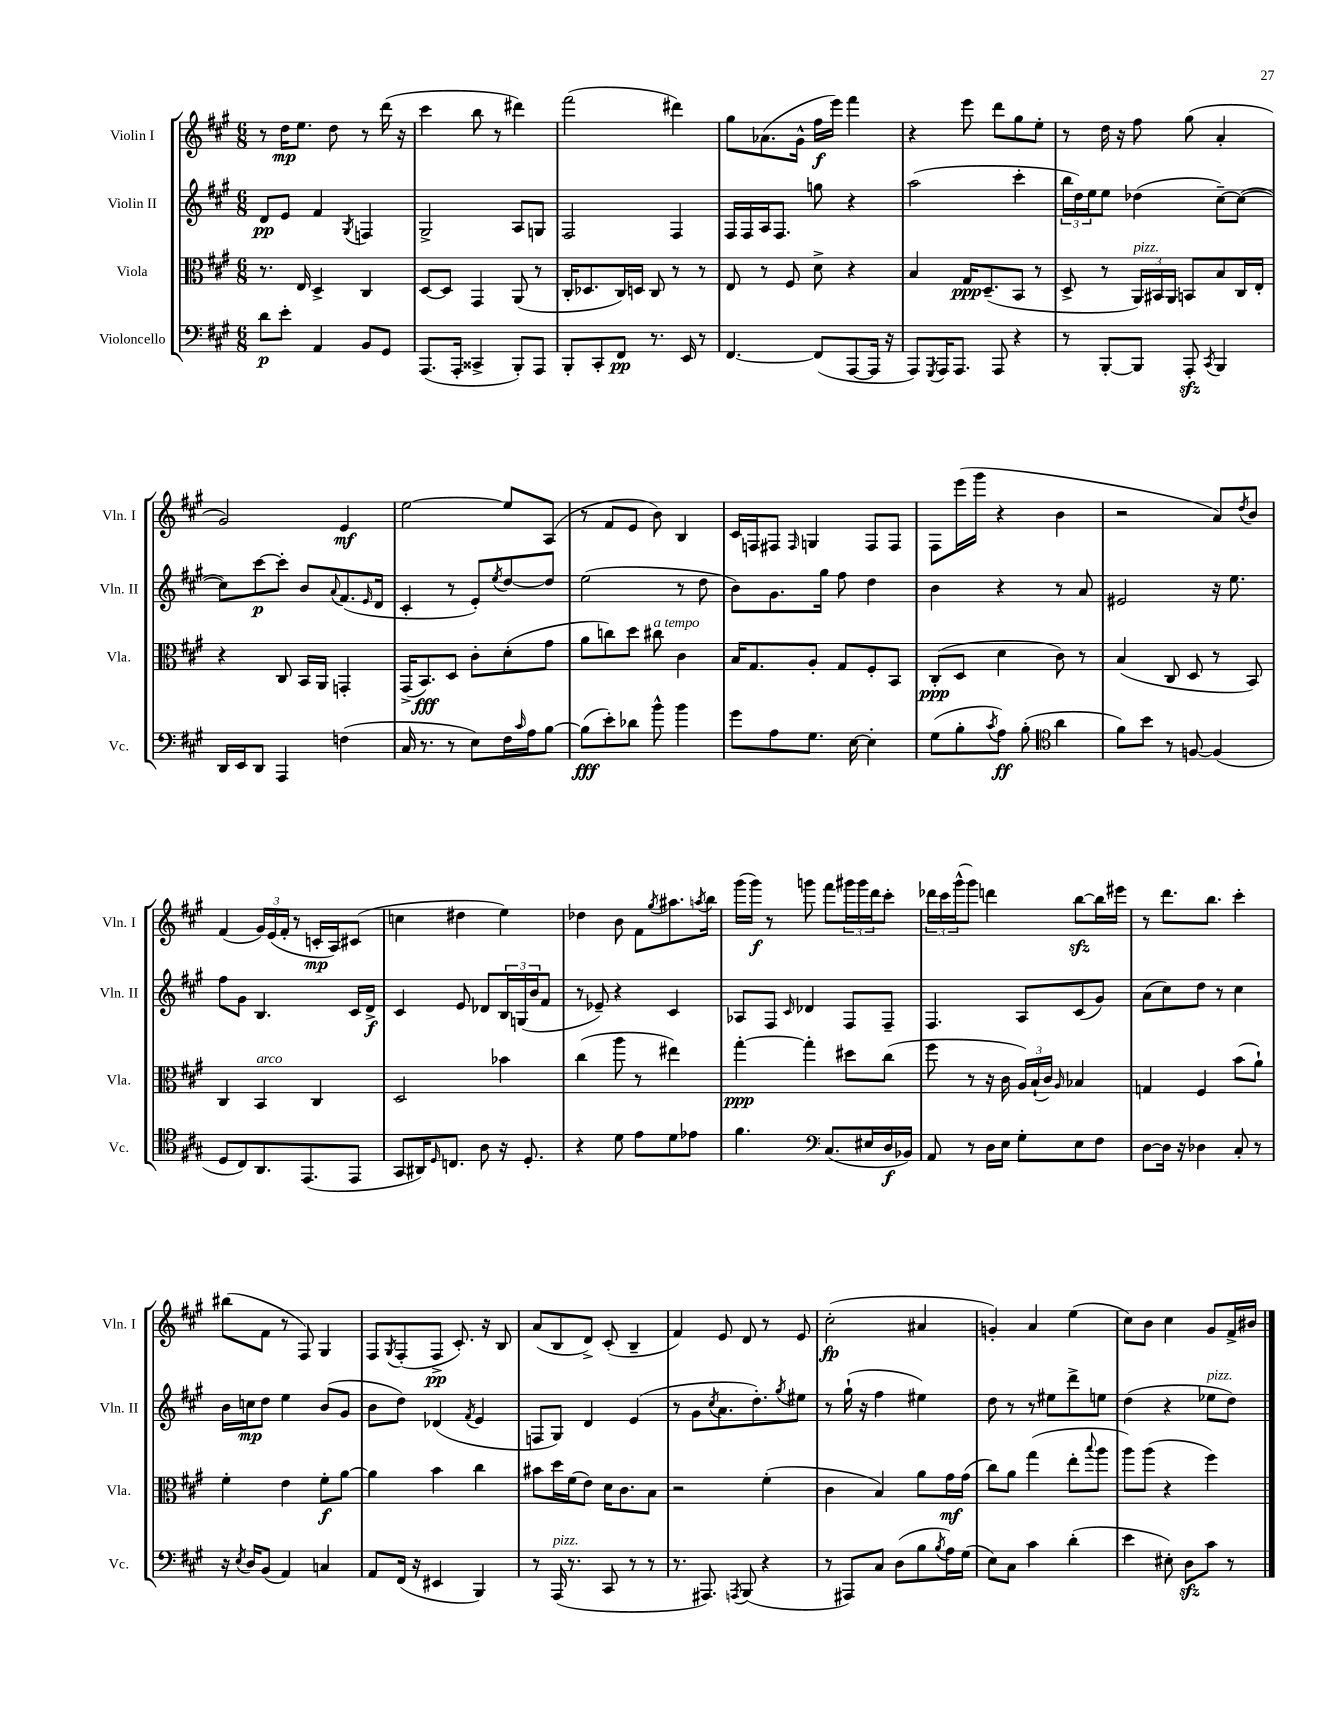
<<
\new StaffGroup <<
\new Staff = "s0" \with { instrumentName = "Violin I" shortInstrumentName = "Vln. I" } {
    \clef treble \key a \major \numericTimeSignature \time 6/8
    r8 d''16\mp e''8. d''8 r8 d'''16( r16 |
    cis'''4 b''8 r8 dis'''4) |
    fis'''2( dis'''4) |
    gis''8 aes'8.( gis'16-^ fis''16\f e'''16) fis'''4 |
    r4 e'''8 d'''8 gis''8 e''8-. |
    r8 d''16 r16 fis''8 gis''8( a'4-. |
    gis'2) e'4\mf |
    e''2~ e''8 a8( |
    r8 fis'8 e'8 b'8) b4 |
    cis'16 f16 fis8 \grace { fis16 } g4 fis8 fis8 |
    fis8 e'''16( gis'''16 r4 b'4 |
    r2 a'8) \acciaccatura { d''8 } b'8 |
    fis'4( \tuplet 3/2 { gis'16) e'16( fis'16-. } r8 c'16-.\mp a16) cis'8( |
    c''4 dis''4 e''4) |
    des''4 b'8 fis'8 \acciaccatura { gis''8 } ais''8. \acciaccatura { a''8 } b''16 |
    gis'''16( gis'''16\f) r8 g'''8 fis'''8 \tuplet 3/2 { gis'''16 gis'''16 d'''16 } cis'''8-. |
    \tuplet 3/2 { des'''16 cis'''16 gis'''16-^( } gis'''8) d'''4 b''8~\sfz b''16 eis'''16 |
    r8 d'''8. b''8. cis'''4-. |
    bis''8( fis'8 r8 fis8) gis4 |
    fis8 \acciaccatura { gis8 } fis8-.( fis8->\pp cis'8.-.) r16 b8 |
    a'8( b8 d'8->) cis'8-.( b4-- |
    fis'4) e'8 d'8 r8 e'8 |
    cis''2-.\fp( ais'4 |
    g'4-.) a'4 e''4( |
    cis''8) b'8 cis''4 gis'8 fis'16-> bis'16 \bar "|." |
}
\new Staff = "s1" \with { instrumentName = "Violin II" shortInstrumentName = "Vln. II" } {
    \clef treble \key a \major \numericTimeSignature \time 6/8
    d'8\pp e'8 fis'4 \acciaccatura { gis8 } f4 |
    gis2-> a8 g8 |
    fis2 fis4 |
    fis16 fis16 a16 fis8. g''8 r4 |
    a''2( cis'''4-. |
    \tuplet 3/2 { b''16 d''16) e''16 } e''8 des''4( cis''8~--) cis''8~( |
    cis''8) cis'''8~\p cis'''8-. b'8 \appoggiatura { a'8 } fis'8.( \grace { e'16 } d'16 |
    cis'4-. r8 e'8-.) \acciaccatura { e''8 } d''8~ d''8 |
    e''2( r8 d''8 |
    b'8) gis'8. gis''16 fis''8 d''4 |
    b'4 r4 r8 a'8 |
    eis'2 r16 e''8. |
    fis''8 gis'8 b4. cis'16 d'16->\f |
    cis'4 e'8 des'8 \tuplet 3/2 { b16 g16( b'16 } fis'8 |
    r8 ees'8--) r4 cis'4 |
    aes8 fis8 \grace { cis'16 } des'4 fis8 fis8-- |
    fis4. a8 cis'8( gis'8) |
    a'8( cis''8) d''8 r8 cis''4 |
    b'16 c''16\mp d''8 e''4 b'8( gis'8 |
    b'8 d''8) des'4( \acciaccatura { fis'8 } e'4 |
    f8 gis8) d'4 e'4( |
    r8 gis'8 \acciaccatura { cis''8 } a'8. d''8.-.) \acciaccatura { gis''8 } eis''8 |
    r8 gis''16-!( r16 fis''4 eis''4) |
    d''8 r8 r8 eis''8 d'''8-> e''8 |
    d''4( r4 ees''8^\markup { \italic "pizz." } d''8) \bar "|." |
}
\new Staff = "s2" \with { instrumentName = "Viola" shortInstrumentName = "Vla." } {
    \clef alto \key a \major \numericTimeSignature \time 6/8
    r8. e16 d4-> cis4 |
    d8~ d8 gis,4 a,8( r8 |
    cis16-. des8. cis16) d16 cis8 r8 r8 |
    e8 r8 fis8 d'8-> r4 |
    b4 gis16\ppp d8.--( b,8 r8 |
    d8-> r8 \tuplet 3/2 { a,16^\markup { \italic "pizz." }) bis,16 a,16 } b,8 b8 cis16 e16-. |
    r4 cis8 b,16 a,16 g,4-. |
    gis,16->( b,8.\fff) d8 cis'8-. d'8-.( gis'8 |
    a'8 c''8) d''8 cis''8^\markup { \italic "a tempo" } cis'4 |
    b16 gis8. a8-. gis8 fis8-. b,8 |
    cis8-.\ppp( d8 d'4 cis'8) r8 |
    b4( cis8 d8 r8 b,8) |
    cis4 b,4^\markup { \italic "arco" } cis4 |
    d2 bes'4 |
    cis''4( a''8 r8 eis''4) |
    gis''4~-.\ppp gis''4-. dis''8 cis''8( |
    fis''8 r8 r16 cis'16 \tuplet 3/2 { a16) b16-!( cis'16) } \grace { a16 } bes4 |
    g4 fis4 b'8( a'8-!) |
    fis'4-. e'4 fis'8-.\f a'8~ |
    a'4 b'4 cis''4 |
    bis'8 d''16 fis'16( e'8) d'16 cis'8. b8 |
    r2 fis'4-.( |
    cis'4 b4) a'8 gis'16\mf gis'16( |
    cis''8) a'8 gis''4( e''8-. \appoggiatura { b''8 } a''8 |
    a''8) a''8( r4 fis''4) \bar "|." |
}
\new Staff = "s3" \with { instrumentName = "Violoncello" shortInstrumentName = "Vc." } {
    \clef bass \key a \major \numericTimeSignature \time 6/8
    d'8\p e'8-. a,4 b,8 gis,8 |
    a,,8.( a,,16-. cisis,4-> b,,8-.) a,,8 |
    b,,8-. cis,8-. fis,8\pp r8. e,16 r8 |
    fis,4.~ fis,8( a,,8~ a,,16 r16 |
    a,,8) \acciaccatura { gis,,8 } a,,16 a,,8. a,,8 r4 |
    r8 b,,8~-. b,,8 a,,8-.\sfz \acciaccatura { cis,8 } b,,4 |
    d,16 e,16 d,8 a,,4 f4( |
    cis16 r8. r8 e8) fis16 \grace { cis'16 } a16 b8~ |
    b8\fff( e'8-.) des'8 b'8-^ b'4 |
    gis'8 a8 gis8. e16~ e4-. |
    gis8( b8-. \acciaccatura { cis'8 } a8\ff) b8-.( \clef tenor a'4 |
    fis'8) b'8 r8 f8~ f4( |
    d8 cis8) a,8. e,8.( e,8 |
    gis,8 ais,16) \grace { d16 } c8. a8 r16 d8.-. |
    r4 d'8 e'8 d'8 ees'8 |
    fis'4. \clef bass cis8.( eis16 d16\f bes,16) |
    a,8 r8 d16 e16 gis8-. e8 fis8 |
    d8~ d16 r16 des4 cis8-. r8 |
    r16 \acciaccatura { e8 } d16 b,8( a,4) c4 |
    a,8 fis,16( r16 eis,4 b,,4) |
    r8 a,,16^\markup { \italic "pizz." }( r8. cis,8 r8 r8 |
    r8. ais,,8.) \acciaccatura { a,,8 } b,,8( r4 |
    r8 ais,,8) cis8 d8( b8 \acciaccatura { b8 } a16) gis16( |
    e8) cis8 cis'4 d'4-.( |
    e'4 eis8-.) d8\sfz cis'8 r8 \bar "|." |
}
>>
>>
\layout { \context { \Score \remove "Bar_number_engraver" } }
